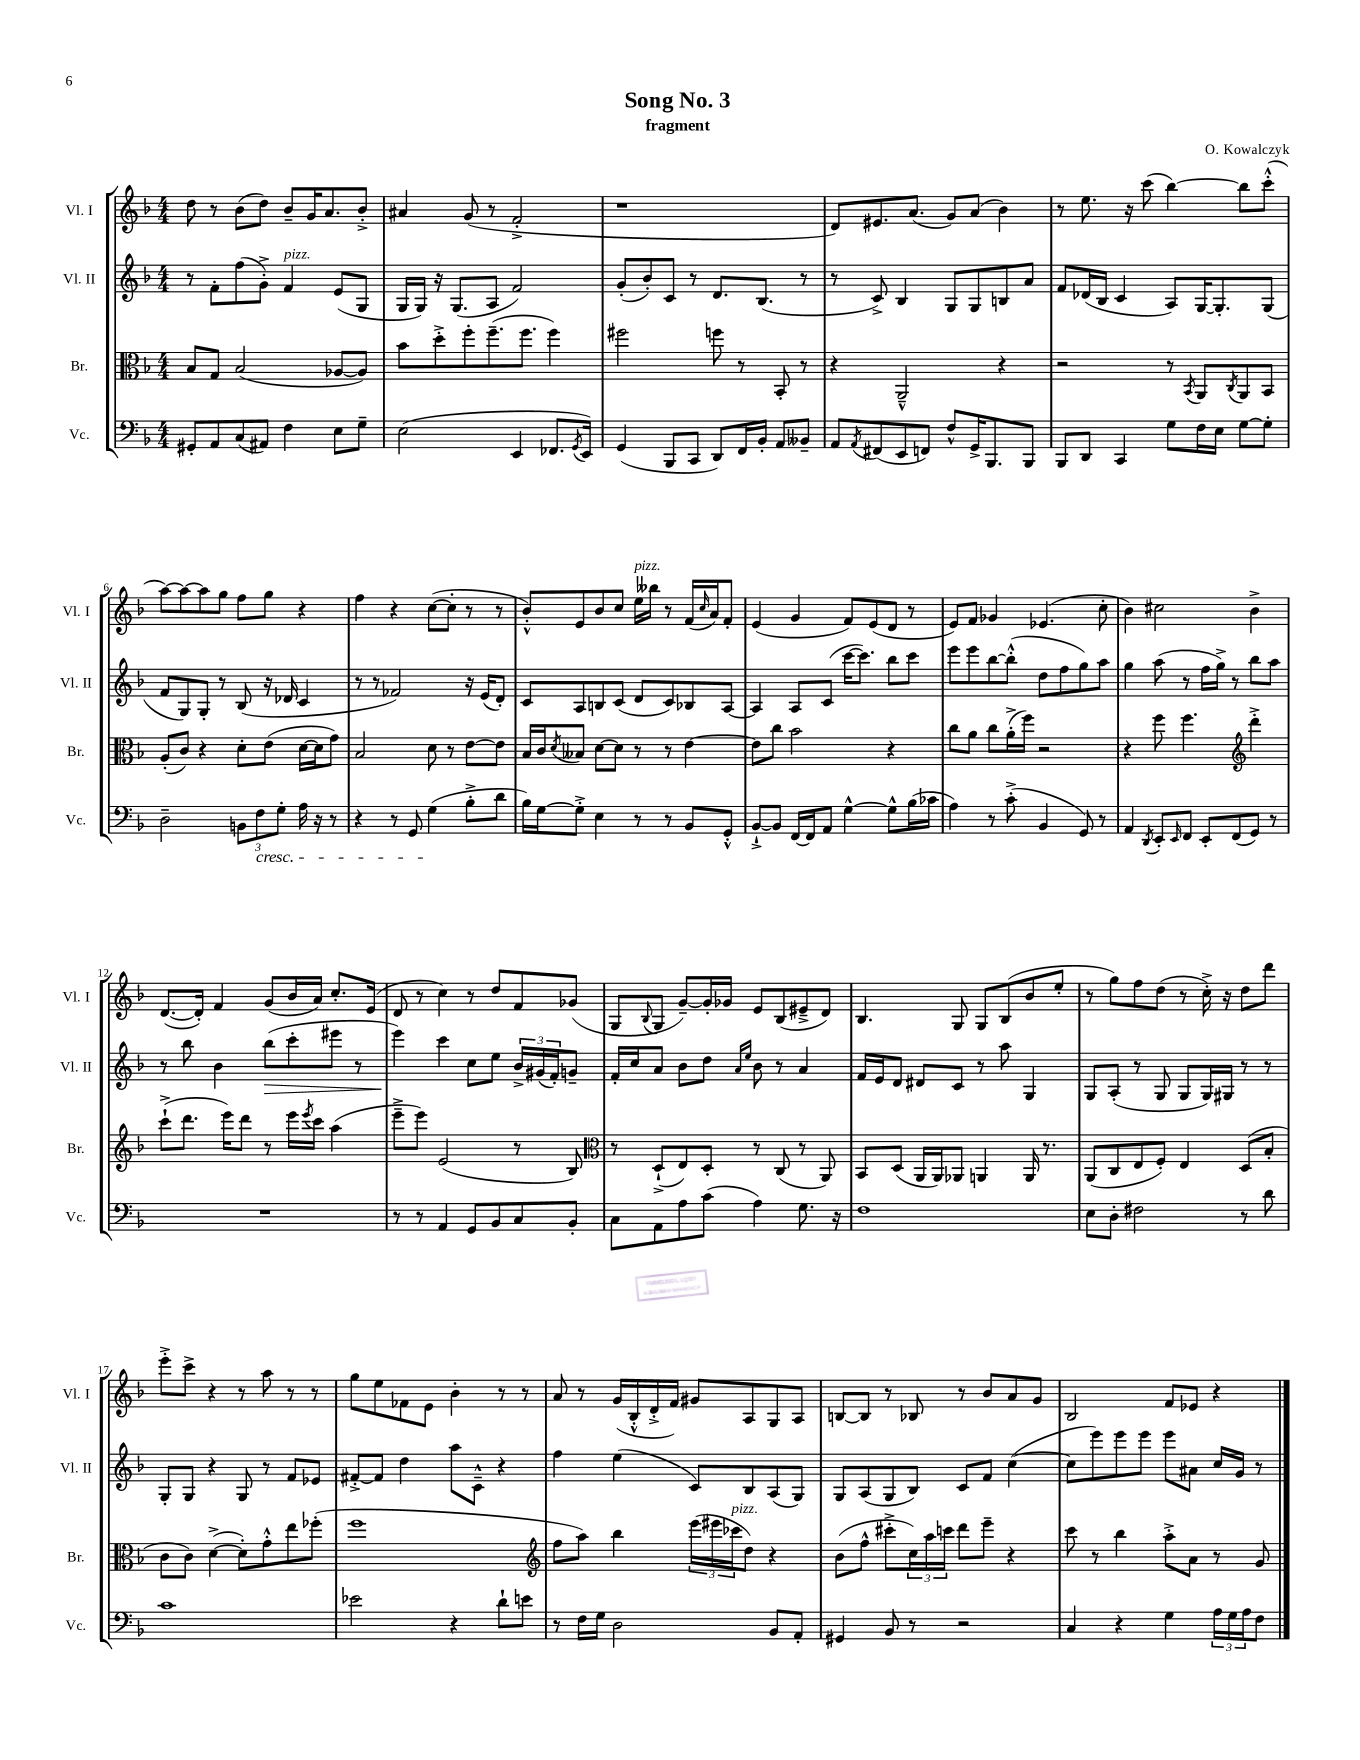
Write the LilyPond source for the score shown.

\header { title = "Song No. 3" composer = "O. Kowalczyk" subtitle = "fragment" }
<<
\new StaffGroup <<
\new Staff = "s0" \with { instrumentName = "Vl. I" shortInstrumentName = "Vl. I" } {
    \clef treble \key f \major \numericTimeSignature \time 4/4
    d''8 r8 bes'8( d''8) bes'8-- g'16 a'8. bes'8-.-> |
    ais'4 g'8( r8 f'2-.-> |
    r1 |
    d'8) eis'8. a'8.( g'8) a'8( bes'4) |
    r8 e''8. r16 c'''8( bes''4~) bes''8 c'''8-.-^( |
    a''8~) a''8~ a''8 g''8 f''8 g''8 r4 |
    f''4 r4 c''8~( c''8-. r8 r8 |
    bes'8-.-^) e'8 bes'8 c''8 e''16^\markup { \italic "pizz." } beses''16 r8 f'16( \grace { c''16 } a'16) f'8-. |
    e'4( g'4 f'8) e'8( d'8 r8 |
    e'8) f'8 ges'4 ees'4.( c''8-. |
    bes'4) cis''2 bes'4-> |
    d'8.~( d'16-.) f'4 g'8( bes'16 a'16) c''8.-. e'16( |
    d'8 r8 c''4) r8 d''8 f'8 ges'8( |
    g8 \appoggiatura { bes8 } g8 g'8~--) g'16-. ges'16 e'8 bes8( eis'8---> d'8) |
    bes4. g8 g8 bes8( bes'8 e''8-. |
    r8 g''8) f''8 d''8( r8 c''16-.->) r16 d''8 d'''8 |
    e'''8-.-> c'''8-> r4 r8 a''8 r8 r8 |
    g''8 e''8 fes'8 e'8 bes'4-. r8 r8 |
    a'8 r8 g'16( bes16-.-^ d'16-.-> f'16) gis'8 a8 g8 a8 |
    b8~ b8 r8 bes8 r8 bes'8 a'8 g'8 |
    bes2 f'8 ees'8 r4 \bar "|." |
}
\new Staff = "s1" \with { instrumentName = "Vl. II" shortInstrumentName = "Vl. II" } {
    \clef treble \key f \major \numericTimeSignature \time 4/4
    r8 f'8-. f''8( g'8-.->) f'4^\markup { \italic "pizz." } e'8( g8 |
    g16 g16) r16 g8.( a8 f'2) |
    g'8-.( bes'8-.) c'8 r8 d'8. bes8.( r8 |
    r8 c'8->) bes4 g8 g8 b8 a'8 |
    f'8 des'16( bes16 c'4 a8) g16~ g8.-. g8( |
    f'8 g8) g8-. r8 bes8( r16 des'16 c'4 |
    r8 r8 fes'2) r16 e'16( d'8-.) |
    c'8 a8 b8 c'8( d'8 c'8) bes8 a8~ |
    a4 a8 c'8( c'''16~ c'''8.) bes''8 c'''8 |
    e'''8 e'''8 bes''8~ bes''8-.-^( d''8 f''8 g''8) a''8 |
    g''4 a''8( r8 f''16 g''16->) r8 bes''8 a''8 |
    r8 bes''8 bes'4 bes''8\>( c'''8-. eis'''8 r8 |
    e'''4\!) c'''4 c''8 e''8 \tuplet 3/2 { bes'16-> gis'16( f'16-.) } g'8-- |
    f'16-. c''16 a'8 bes'8 d''8 \grace { a'16 e''16 } bes'8 r8 a'4 |
    f'16 e'16 d'8 dis'8 c'8 r8 a''8 g4 |
    g8 a8-.( r8 g8 g8 g16) gis16 r8 r8 |
    g8-. g8 r4 g8 r8 f'8 ees'8 |
    fis'8~-.-> fis'8 d''4 a''8 c'8---^ r4 |
    f''4 e''4( c'8) bes8 a8( g8) |
    g8 a8( g8 bes8) c'8 f'8 c''4~( |
    c''8 e'''8) e'''8 e'''8 e'''8 ais'8 c''16 g'16 r8 \bar "|." |
}
\new Staff = "s2" \with { instrumentName = "Br." shortInstrumentName = "Br." } {
    \clef alto \key f \major \numericTimeSignature \time 4/4
    bes8 g8 bes2( aes8~ aes8) |
    bes'8 d''8-.-> f''8-. f''8.--( f''8. f''4) |
    fis''2 f''8 r8 bes,8-. r8 |
    r4 a,2---^ r4 |
    r2 r8 \acciaccatura { bes,8 } a,8 \acciaccatura { c8 } a,8 bes,8 |
    a8-.( c'8) r4 d'8-. e'8( d'16~ d'16 g'8) |
    bes2 d'8 r8 e'8~ e'8 |
    bes16 c'16 \acciaccatura { d'8 } beses8 d'8~ d'8 r8 r8 e'4~ |
    e'8 c''8 bes'2 r4 |
    c''8 a'8 c''8 a'16-.->( f''16) r2 |
    r4 f''8 f''4. \clef treble d'''4-.-> |
    c'''8-!->( d'''8. e'''16) d'''8 r8 e'''16 \acciaccatura { e'''8 } c'''16 a''4( |
    e'''8---> e'''8) e'2( r8 bes8) |
    \clef alto r8 d8-!->( e8) d8-. r8 c8( r8 a,8) |
    bes,8 d8( a,16 a,16) aes,8 a,4 a,16 r8. |
    a,8( c8 e8 f8-.) e4 d8( bes8-. |
    c'8 c'8) d'4~->( d'8-.) g'8-.-^ e''8 fes''8-.( |
    f''1 |
    \clef treble f''8 a''8) bes''4 \tuplet 3/2 { e'''16( eis'''16 ces'''16^\markup { \italic "pizz." } } d''8) r4 |
    bes'8( f''8-^ cis'''8-.-> \tuplet 3/2 { c''16) a''16 c'''16 } d'''8 e'''8-- r4 |
    c'''8 r8 bes''4 a''8-.-> a'8 r8 g'8 \bar "|." |
}
\new Staff = "s3" \with { instrumentName = "Vc." shortInstrumentName = "Vc." } {
    \clef bass \key f \major \numericTimeSignature \time 4/4
    gis,8-. a,8 c8( ais,8) f4 e8 g8-- |
    e2( e,4 fes,8. \acciaccatura { g,8 } e,16) |
    g,4( bes,,8 c,8 d,8) f,16 bes,16-. a,8 beses,8-- |
    a,8 \acciaccatura { a,8 } fis,8( e,8 f,8) f8-^ g,16-> bes,,8. bes,,8 |
    bes,,8 d,8 c,4 g8 f16 e16 g8~ g8-. |
    d2-- \tuplet 3/2 { b,8 f8\cresc g8-. } a16 r16 r8 |
    r4 r8 g,8 g4\!( bes8-.-> d'8 |
    bes16) g16~ g8-.-> e4 r8 r8 bes,8 g,8-.-^ |
    bes,8~-!-> bes,8 f,16~ f,16 a,8 g4~-^ g8-^ bes16( ces'16 |
    a4) r8 c'8-.->( bes,4 g,8) r8 |
    a,4 \acciaccatura { d,8 } e,8-. \grace { e,16 } f,8 e,8-. f,8( g,8) r8 |
    R1 |
    r8 r8 a,4 g,8 bes,8 c8 bes,8-. |
    c8 a,8 a8 c'8( a4) g8. r16 |
    f1 |
    e8 d8-. fis2 r8 d'8 |
    c'1 |
    ees'2 r4 d'8-! e'8 |
    r8 f16 g16 d2 bes,8 a,8-. |
    gis,4 bes,8 r8 r2 |
    c4 r4 g4 \tuplet 3/2 { a16 g16 a16 } f8 \bar "|." |
}
>>
>>
